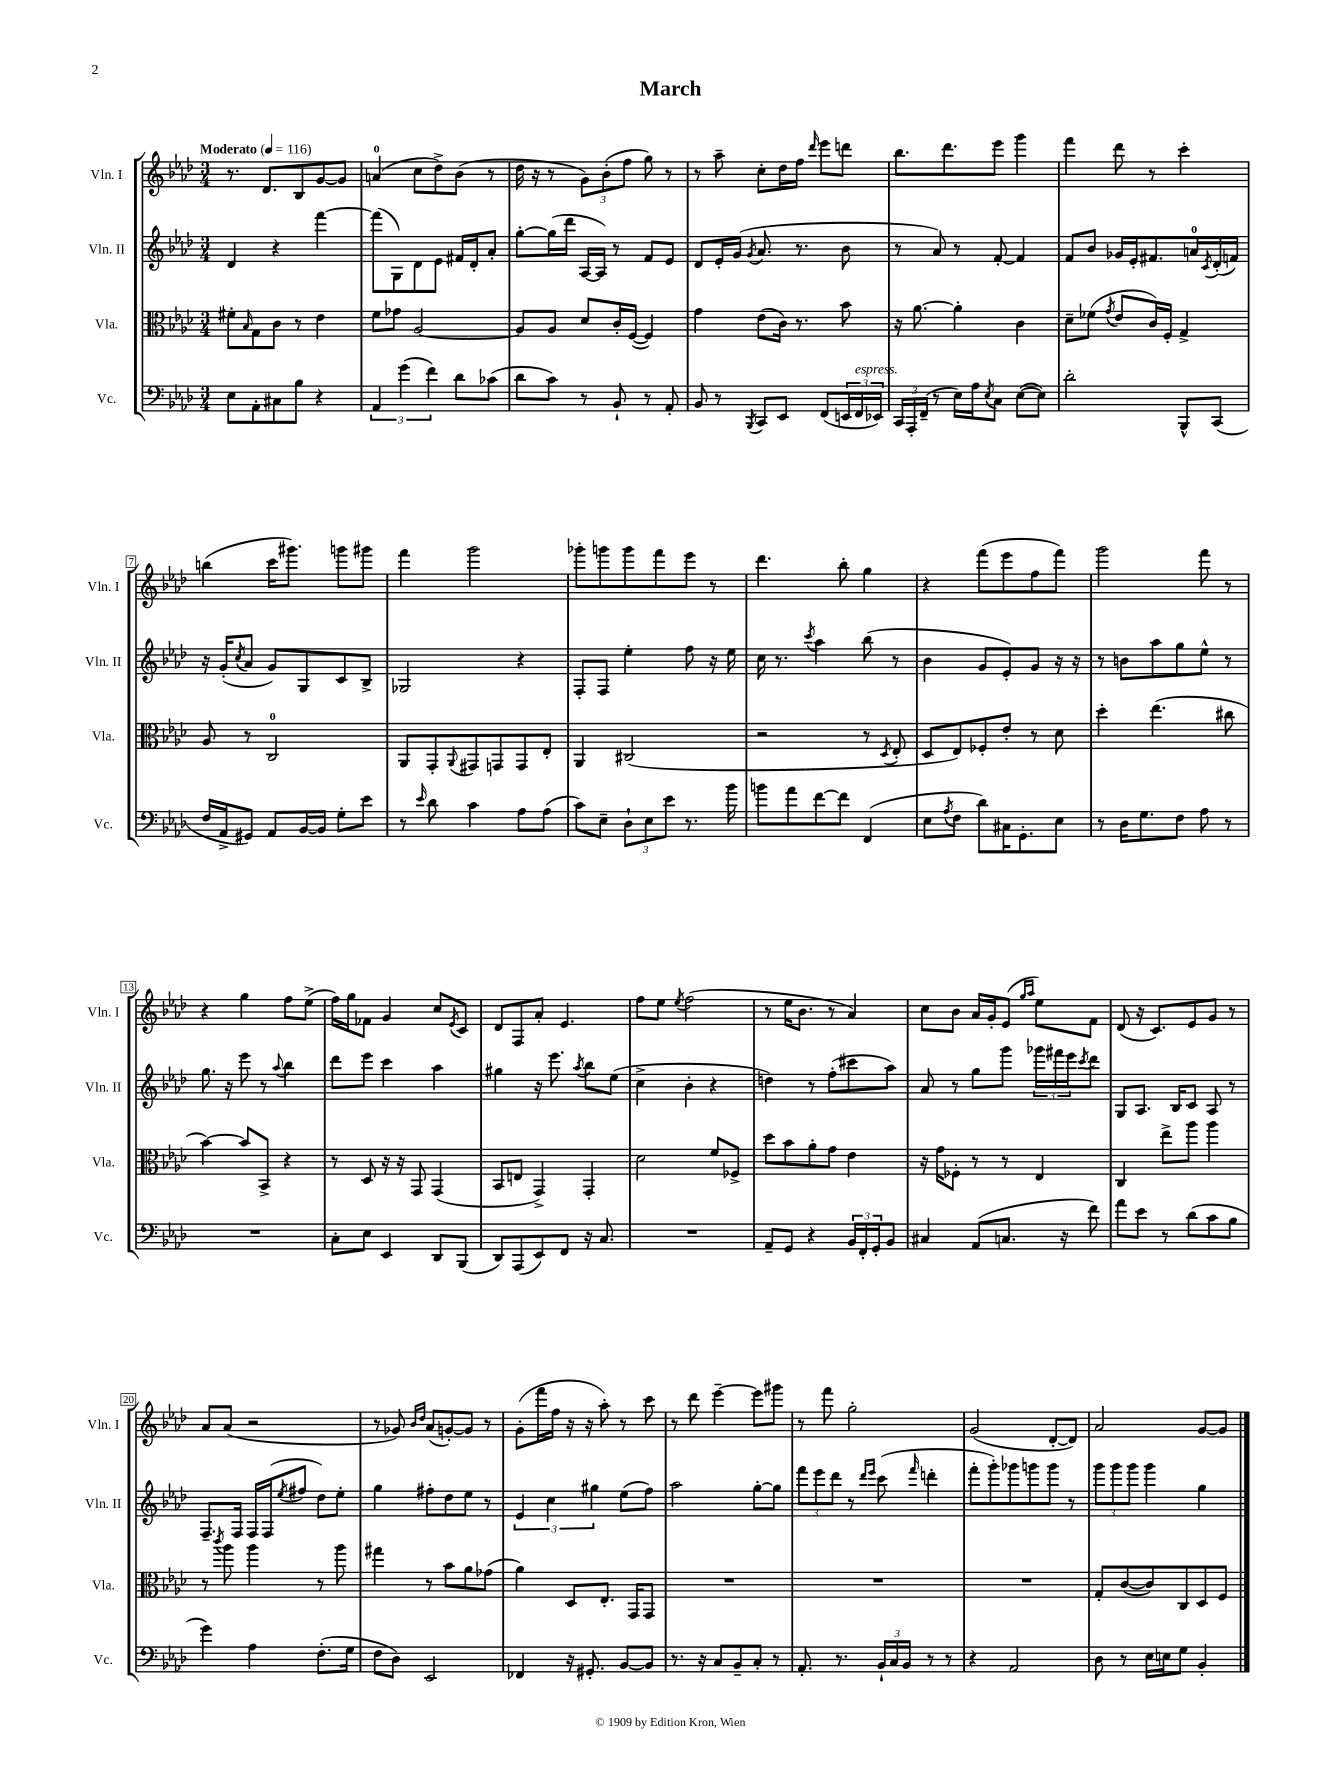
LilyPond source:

\header { title = "March" }
<<
\new StaffGroup <<
\new Staff = "s0" \with { instrumentName = "Vln. I" shortInstrumentName = "Vln. I" } {
    \clef treble \key aes \major \numericTimeSignature \time 3/4 \tempo "Moderato" 4 = 116
    r8. des'8. bes8 g'8~ g'8 |
    a'4-0( c''8 des''8->) bes'8( r8 |
    des''16 r16 r8 \tuplet 3/2 { g'8) bes'8-.( f''8 } g''8) r8 |
    r8 aes''8-- c''8-. des''16 f''16 \grace { des'''16 } ees'''8 d'''8 |
    bes''8. des'''8. ees'''8 g'''4 |
    f'''4 des'''8 r8 c'''4-. |
    b''4( c'''16 gis'''8.) g'''8 gis'''8 |
    f'''4 g'''2 |
    ges'''8-. g'''8 g'''8 f'''8 ees'''8 r8 |
    des'''4. bes''8-. g''4 |
    r4 f'''8( ees'''8 f''8 f'''8) |
    g'''2 f'''8 r8 |
    r4 g''4 f''8 ees''8->( |
    f''16) g''16 fes'8 g'4 c''8 \acciaccatura { ees'8 } c'8 |
    des'8 f8 aes'8-. ees'4. |
    f''8 ees''8 \acciaccatura { ees''8 } f''2( |
    r8 ees''16 bes'8. r8 aes'4) |
    c''8 bes'8 aes'16 g'16-. ees'8( \grace { g''16 aes''16 } ees''8) f'8 |
    des'8( r16 c'8.) ees'8 g'8 r8 |
    aes'8 aes'8( r2 |
    r8 ges'8) \grace { bes'16 des''16 } aes'8( g'8~-.) g'8 r8 |
    g'8-.( f'''16 f''16 r16 r16 aes''8-.) r8 c'''8 |
    r8 des'''8 ees'''4~-- ees'''8 gis'''8 |
    r8 f'''8 g''2-. |
    g'2( des'8~-. des'8) |
    aes'2 g'8~ g'8 \bar "|." |
}
\new Staff = "s1" \with { instrumentName = "Vln. II" shortInstrumentName = "Vln. II" } {
    \clef treble \key aes \major \numericTimeSignature \time 3/4
    des'4 r4 f'''4~ |
    f'''8( g8) des'8 ees'8 fis'16 des'16-. aes'8-. |
    g''8~-. g''16( des'''16 aes16~ aes16) r8 f'8 ees'8 |
    des'8 ees'16-. g'16( \acciaccatura { g'8 } aes'8. r8. bes'8 |
    r8 aes'8) r8 f'8~-. f'4 |
    f'8 bes'8 ges'16 ees'16-. fis'8. a'16-0 \acciaccatura { c'8 } des'16-.( f'16) |
    r16 g'16-.( \acciaccatura { c''8 } aes'8 g'8) g8 c'8 bes8-> |
    ges2 r4 |
    f8-. f8 ees''4-. f''8 r16 ees''16 |
    c''16 r8. \acciaccatura { c'''8 } aes''4 bes''8( r8 |
    bes'4 g'8 ees'8-.) g'8 r16 r16 |
    r8 b'8 aes''8 g''8 ees''8-^ r8 |
    g''8. r16 ees'''8 r8 \appoggiatura { aes''8 } bes''4 |
    des'''8 ees'''8 c'''4 aes''4 |
    gis''4 r16 ees'''8. \acciaccatura { aes''8 } bes''8 ees''8( |
    c''4-> bes'4-. r4 |
    d''4) r8 f''8-.( cis'''8 aes''8) |
    aes'8 r8 g''8 g'''8 \tuplet 3/2 { ges'''16 fis'''16 ees'''16 } \acciaccatura { c'''8 } des'''8 |
    g8 aes8. bes16 c'8 aes8 r8 |
    f8.-- f16 f16 f16( \acciaccatura { ees''8 } fis''8 des''8) ees''8-. |
    g''4 fis''8-. des''8 ees''8 r8 |
    \tuplet 3/2 { ees'4 c''4 gis''4 } ees''8( f''8) |
    aes''2 g''8~-. g''8 |
    \tuplet 3/2 { f'''8 ees'''8 des'''8 } r8 \grace { des'''16 ees'''16 } c'''8( \grace { f'''16 } d'''4-. |
    f'''8-. g'''8-.) ges'''8 g'''8 g'''8 r8 |
    \tuplet 3/2 { g'''8 g'''8 g'''8 } g'''4 g''4 \bar "|." |
}
\new Staff = "s2" \with { instrumentName = "Vla." shortInstrumentName = "Vla." } {
    \clef alto \key aes \major \numericTimeSignature \time 3/4
    fis'8-. \grace { bes16 } g8 c'8 r8 ees'4 |
    f'8 ges'8 aes2~ |
    aes8 aes8 des'8 c'16-. f16~( f4) |
    g'4 ees'8( c'16) r8. bes'8 |
    r16 aes'8.~ aes'4-. c'4 |
    des'8-- fes'8( \acciaccatura { g'8 } ees'8 c'16) f16-. g4-> |
    aes8 r8 c2-0 |
    aes,8 g,8-. \appoggiatura { aes,8 } gis,8 g,8 g,8 ees8-. |
    aes,4 cis2( |
    r2 r8 \acciaccatura { des8 } ees8-. |
    des8 ees8) fes8-. ees'8-. r8 des'8 |
    des''4-. ees''4.( cis''8 |
    bes'4~) bes'8 bes,8-> r4 |
    r8 des8 r16 r16 g,8 g,4( |
    bes,8 e8 g,4->) g,4-. |
    des'2 f'8 fes8-> |
    des''8 bes'8 aes'8-. g'8 ees'4 |
    r16 g'16 fes8-. r8 r8 ees4 |
    c4 ees''8-> aes''8 aes''4 |
    r8 \acciaccatura { c'''8 } aes''8 aes''4 r8 aes''8 |
    gis''4 r8 bes'8 aes'8 ges'8( |
    aes'4) des8 ees8.-. g,16 g,8 |
    R2. |
    R2. |
    R2. |
    g8-. c'8~( c'8) c8 des8 f8 \bar "|." |
}
\new Staff = "s3" \with { instrumentName = "Vc." shortInstrumentName = "Vc." } {
    \clef bass \key aes \major \numericTimeSignature \time 3/4
    ees8 aes,8-. cis8 bes8 r4 |
    \tuplet 3/2 { aes,4 g'4( f'4) } des'8 ces'8( |
    des'8 c'8) r8 bes,8-! r8 aes,8-. |
    bes,8 r8 \acciaccatura { bes,,8 } c,8 ees,8 f,8( \tuplet 3/2 { e,16 f,16^\markup { \italic "espress." } ees,16) } |
    \tuplet 3/2 { c,16 aes,,16-. f,16--( } r8 ees16) aes16 \acciaccatura { ees8 } c8 ees8~( ees8) |
    des'2-. bes,,8-^ c,8( |
    f16 aes,16-> gis,8) aes,8 bes,16~ bes,16 g8-. ees'8 |
    r8 \grace { ees'16 } des'8 c'4 aes8 aes8( |
    c'8) ees8-- \tuplet 3/2 { des8-! ees8 ees'8 } r8. bes'16 |
    b'8 aes'8 f'8~ f'8 f,4( |
    ees8 \acciaccatura { aes8 } f8 des'8) cis16 g,8.-. ees8 |
    r8 des16 g8. f8 aes8 r8 |
    R2. |
    c8-. ees8 ees,4 des,8 bes,,8( |
    des,8) aes,,8( ees,8) f,8 r16 c8. |
    R2. |
    aes,8-- g,8 r4 \tuplet 3/2 { bes,16 f,16-. g,16-. } bes,8 |
    cis4 aes,8( c8. r16 f'8) |
    aes'8 ees'8 r8 des'8( c'8 bes8 |
    g'4) aes4 f8.-.( g16 |
    f8 des8) ees,2 |
    fes,4 r16 gis,8.-. bes,8~ bes,8 |
    r8. r16 c8 bes,8-- c8-. r8 |
    aes,8.-. r8. \tuplet 3/2 { bes,16-! c16 bes,16 } r8 r8 |
    r4 aes,2 |
    des8 r8 ees16 e16 g8 bes,4-. \bar "|." |
}
>>
>>
\layout { \context { \Score \override BarNumber.stencil = #(make-stencil-boxer 0.1 0.3 ly:text-interface::print) } }
